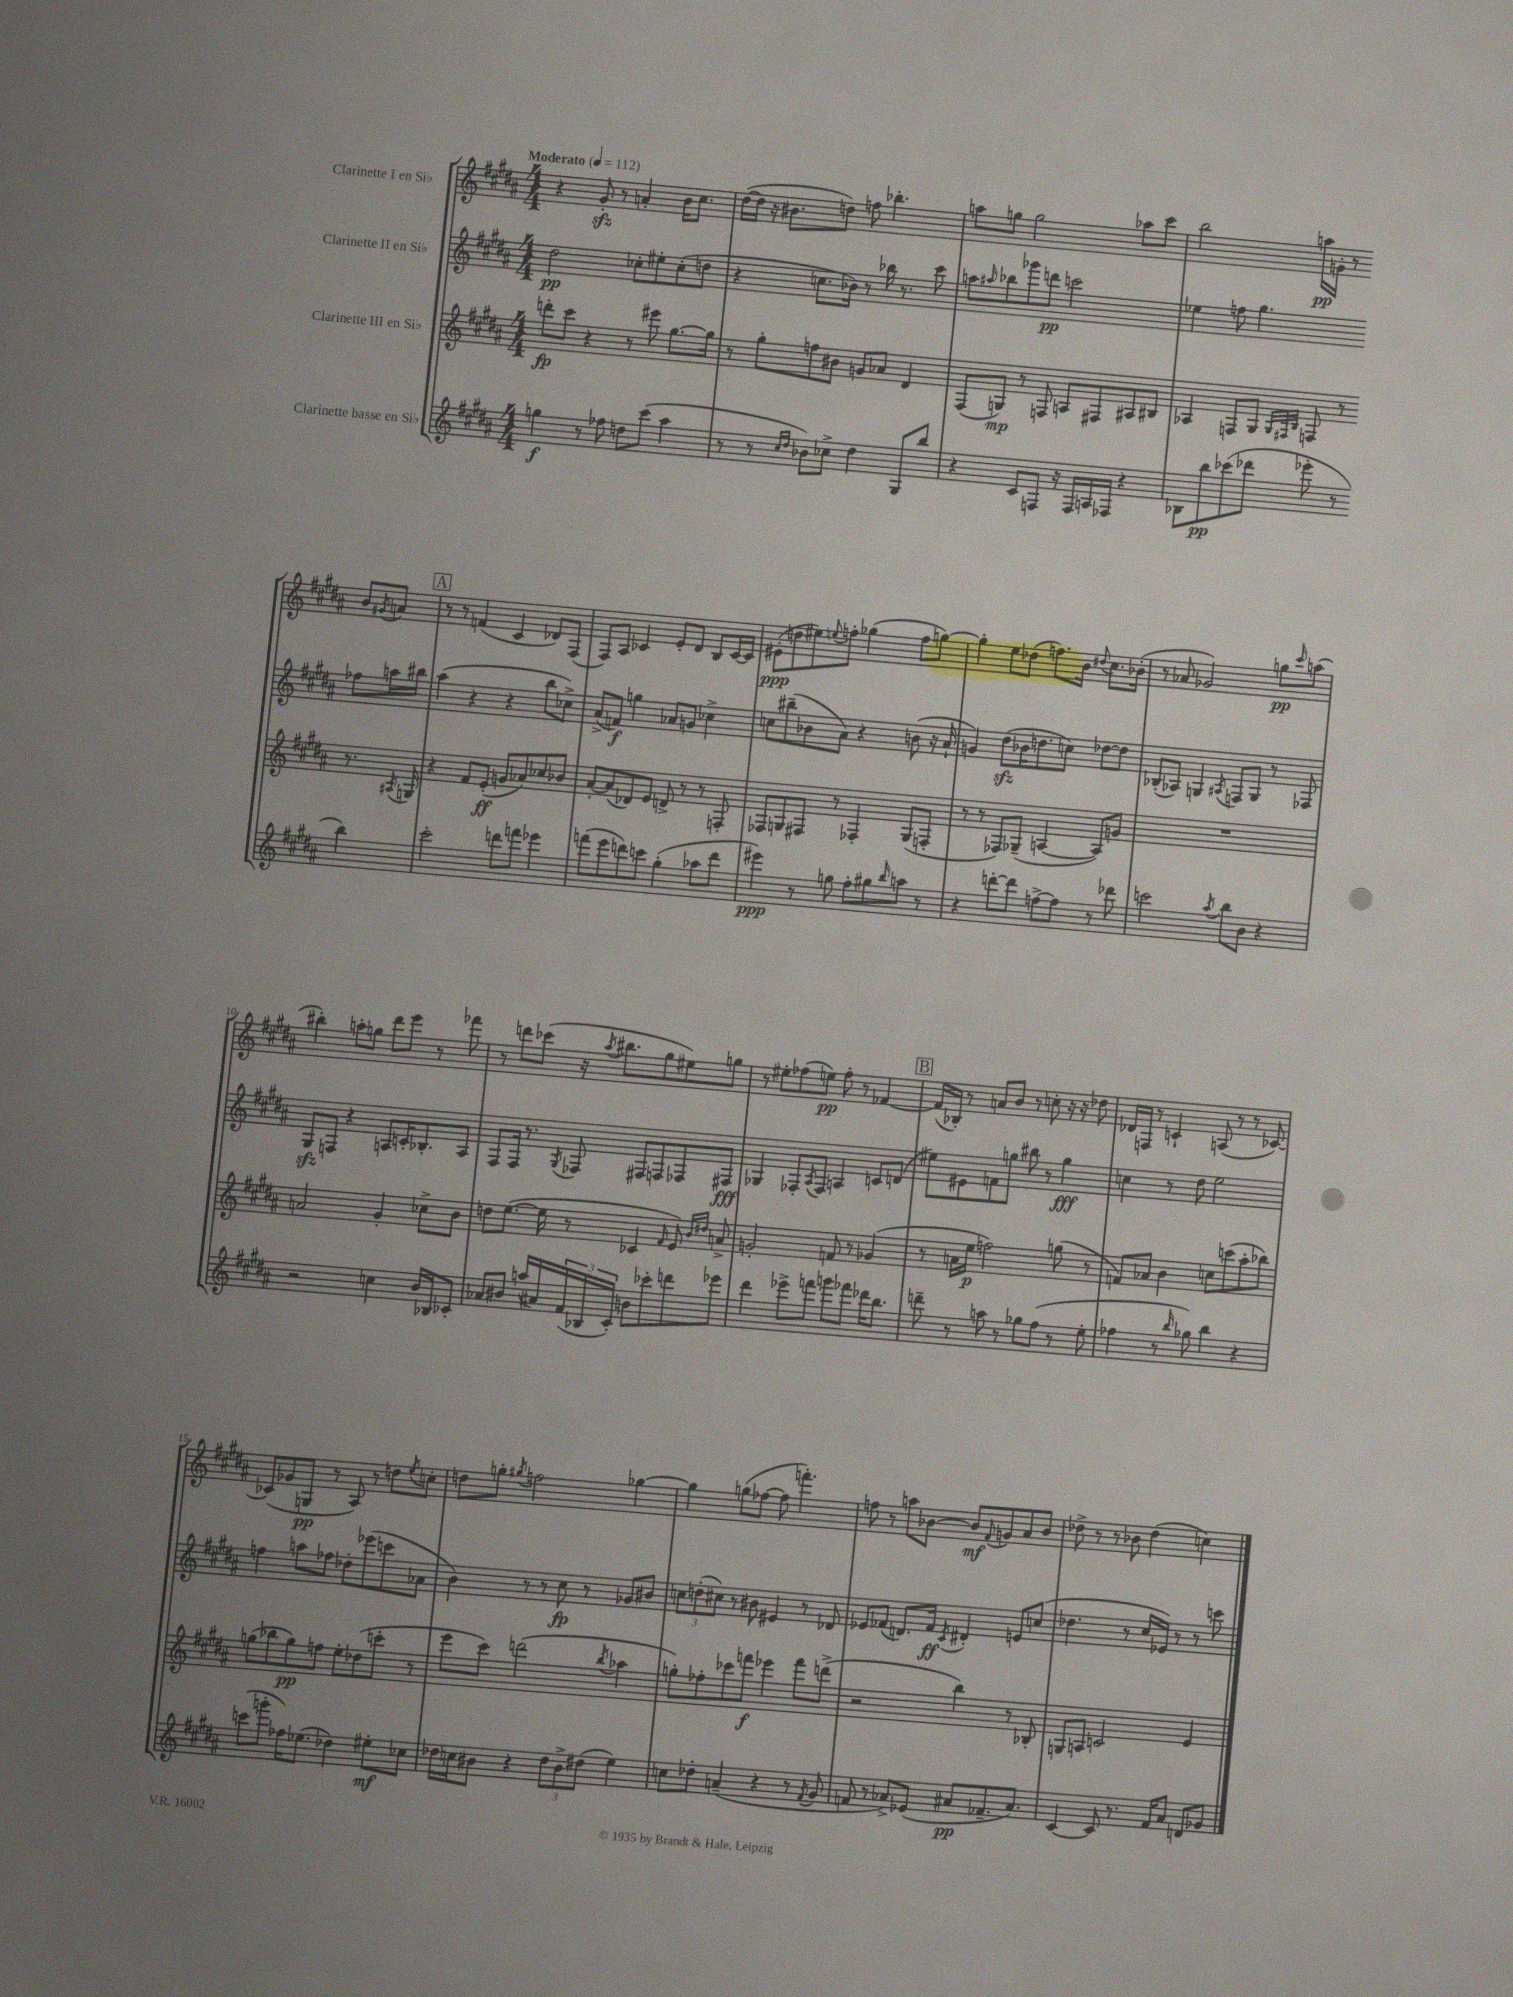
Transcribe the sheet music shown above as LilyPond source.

<<
\new StaffGroup <<
\new Staff = "s0" \with { instrumentName = "Clarinette I en Sib" } {
    \clef treble \key b \major \numericTimeSignature \time 4/4 \tempo "Moderato" 4 = 112
    r4 gis'8-.\sfz r8 a'4-. b'16 cis''8. |
    dis''16~( dis''16 r16 bis'8. d''8) f''8 bes''4.-. |
    a''8 g''8 g''2 aes''8 cis'''8 |
    b''2 a''16\pp g'16-. r8 b'8 \acciaccatura { gis'8 } a'8 |
    \mark \markup { \box "A" } r8 r8 f'4( cis'4 des'8) fis8( |
    fis8) ais8 ces'4 e'8-. dis'8 b8 ces'16~ ces'16 |
    eis'8-.\ppp( d''8 eis''8) \appoggiatura { e''8 } f''8-. ges''4( f''8 g''8~) |
    g''4-. e''8 des''8( f''8.) b'16 \appoggiatura { dis''8 } cis''8. bes'16-.( |
    r8 aes'8 ges'2) g''8\pp \grace { cis'''16 } a''8( |
    bis''4-.) a''8-. g''8 dis'''8 e'''8 r8 fes'''8 |
    r8 d'''8 ces'''8( r16 \acciaccatura { ais''8 } bis''8. gis''8 eis''8) g''8 |
    r8 eis''8-. fes''8( e''8\pp) fes''8-. r8 fes'4~ |
    \mark \markup { \box "B" } fes'16( bes16-.) r8 a'8 b'8 r8 c''8-. r16 r16 des''8 |
    des'16 f16 r8 c'4-! a8( r8 r8 ces'8~) |
    ces'8( ges'8 g8\pp r8 ais8) r8 d''8 \acciaccatura { e''8 } c''8-. |
    d''8 g''8-. \acciaccatura { gis''8 } f''2 ges''4~ |
    ges''4 g''8( fes''8~ fes''8 f'''4.-.) |
    f''8 r8 a''8 bes'8~ bes'8\mf \appoggiatura { fis'8 } g'8 ais'8 bes'8 |
    des''8-> r8 r8 bes'8 des''4( c''4) \bar "|." |
}
\new Staff = "s1" \with { instrumentName = "Clarinette II en Sib" } {
    \clef treble \key b \major \numericTimeSignature \time 4/4
    dis''2\pp ces''8-. eis''8-. ces''8-.( d''8 |
    r4 c''8. bes'16) r8 bes''16 r8. cis'''8 |
    a''8 \grace { ais''16 } bes''8 ges'''8 d'''8\pp c'''2 |
    ees''4 f''8 gis''4. fes''8 a''16 bis''16 |
    \mark \markup { \box "A" } ais''4( r4 r4 b''8 ces''8->) |
    ais'8->( f'8\f) g''4 aes'8 g'8 ces''4-> |
    c''8 bis''8--( bes'8 ais'8) r4 b'8( r16 ais'16-! |
    g'4) dis''8\sfz( bes'16 d''8. c''8) des''8~ des''8 |
    bes8-.( aes8) g4 \acciaccatura { ais8 } f8 g8 r8 fes8 |
    gis8\sfz f8 r4 a8 c'16-. bes8.-. a8 |
    fis8 fis16 r8. \acciaccatura { gis8 } fes8 fis8 f8 fes8 fis8\fff |
    ges4 fes8-. \acciaccatura { ais8 } fes8 a4 c'8 d'8( |
    \mark \markup { \box "B" } eis''8) eis'8 f'8 g''8 bis''8 r8 g''4\fff |
    c''4 r8 dis''8 e''2 |
    f''4 a''8 fes''8 des''8-. ees'''8( c'''8 aes'8 |
    b'4) r8 r8 cis''8\fp r8 ges'8 bis'8 |
    \tuplet 3/2 { c''8 d''8-.( cis''8) } r8 bis'8 eis'4 r8 des'8 |
    ees'8 fes'8( d'8.) fes'16\ff \acciaccatura { cis'8 } dis'4-. e'8 c''8( |
    des''4. r8 cis''16 ees'16) r8 r8 c'''8 \bar "|." |
}
\new Staff = "s2" \with { instrumentName = "Clarinette III en Sib" } {
    \clef treble \key b \major \numericTimeSignature \time 4/4
    d'''8-.\fp cis'''8 r4 r8 eis'''8 gis''8.~ gis''16 |
    r8 gis''8-. f''8 bis'8 g'8 aes'8 dis'4 |
    fis8( g8\mp) r8 f8 a8 fis8 ais8 bis8 |
    aes4 f8 gis8 \grace { gis32 fis32 b32 } f8 r8 r8. \acciaccatura { ais8 } g16 |
    \mark \markup { \box "A" } r4 fis'8 e'8-.\ff( g'8 aes'8) ces''8 bes'8 |
    ais'8~-. ais'8( des'8) e'8 d'8-> r8 r8 f8-. |
    fes8 g8 fis8 r8 fes4-. g8( f8-. |
    r8 r8 fes8) ges8--( a4~ a8) g'8 |
    R1 |
    a'2 gis'4-. ces''8-> b'8 |
    d''8 e''8.~( e''16 r8 ces'4 \grace { fis'16 } e'8) \grace { b'16 dis''16 } a'8-> |
    g'2-. f'8 r8 ges'4( |
    \mark \markup { \box "B" } r8 a'16 e''16\p f''2) g''8( r8 |
    f'8) aes'8 b'4 c''8 c'''8( ais''8-. bes''8) |
    g''8( bes''8 g''8\pp) f''8 e''8-. des''8( c'''8-. r8 |
    e'''8 cis'''8) d'''2( \acciaccatura { b''8 } aes''4 |
    g''8-.) fes''8-. ces'''8 f'''8\f ees'''4 f'''8 d'''8->( |
    r2 b''4) r8 bes8-. |
    g8 a8 c'2 e'4 \bar "|." |
}
\new Staff = "s3" \with { instrumentName = "Clarinette basse en Sib" } {
    \clef treble \key b \major \numericTimeSignature \time 4/4
    g''4\f r8 fes''8 d''8 cis'''8( ais''4 |
    r8 r8 \grace { cis''16 dis''16 } bes'8) ces''8-> dis''4 gis8 b''8 |
    r4 cis'8 f8 r16 f16 a16 fes16 r4 |
    bes8 b''8\pp ces'''8( des'''8 ees'''8-. r8 b''4) |
    \mark \markup { \box "A" } cis'''2-. d'''8 f'''8 ees'''4 |
    f'''8( e'''8 d'''8) c'''8 gis''4-.( aes''8 d'''8 |
    eis'''4\ppp) r8 g''8 fis''8-. gis''8 \grace { b''16 } a''8 r8 |
    r4 d'''8~-. d'''8 f''8~-> f''8 r8 des'''8 |
    c'''2 \acciaccatura { ais''8 } b''8 b'8 r4 |
    r2 c''4 b'16 bes16 ces'8-. |
    aes'8 bis'8 a''16( ais'16) \tuplet 3/2 { fis'16( bes16 cis'16-.) } b'8 ces'''8-. d'''8 ees'''8 |
    dis'''4 ees'''8-> f'''8 g'''8 fes'''8 des'''16 b''8. |
    \mark \markup { \box "B" } d'''8-- r8 a''8 r8 ges''8 fis''8( r8 e''8-. |
    fes''4 r8 \grace { b''16 } ges''8) b''4 r4 |
    c'''8( g'''8-. fes''16) ees''8.( des''4) eis''8-.\mf ces''8 |
    des''16 c''16 bis'8 r4 \tuplet 3/2 { des''8 bis'8-> dis''8( } e''4) |
    c''8 des''8-. a'4--( r4 r8 \acciaccatura { fis'8 } gis'8 |
    f'8 r8 aes'8->) ees'8( ais'8\pp fes'8.-- ais'8.) |
    cis'4~ cis'8 r8. fis'16 ais'8 d'8 ges'8 \bar "|." |
}
>>
>>
